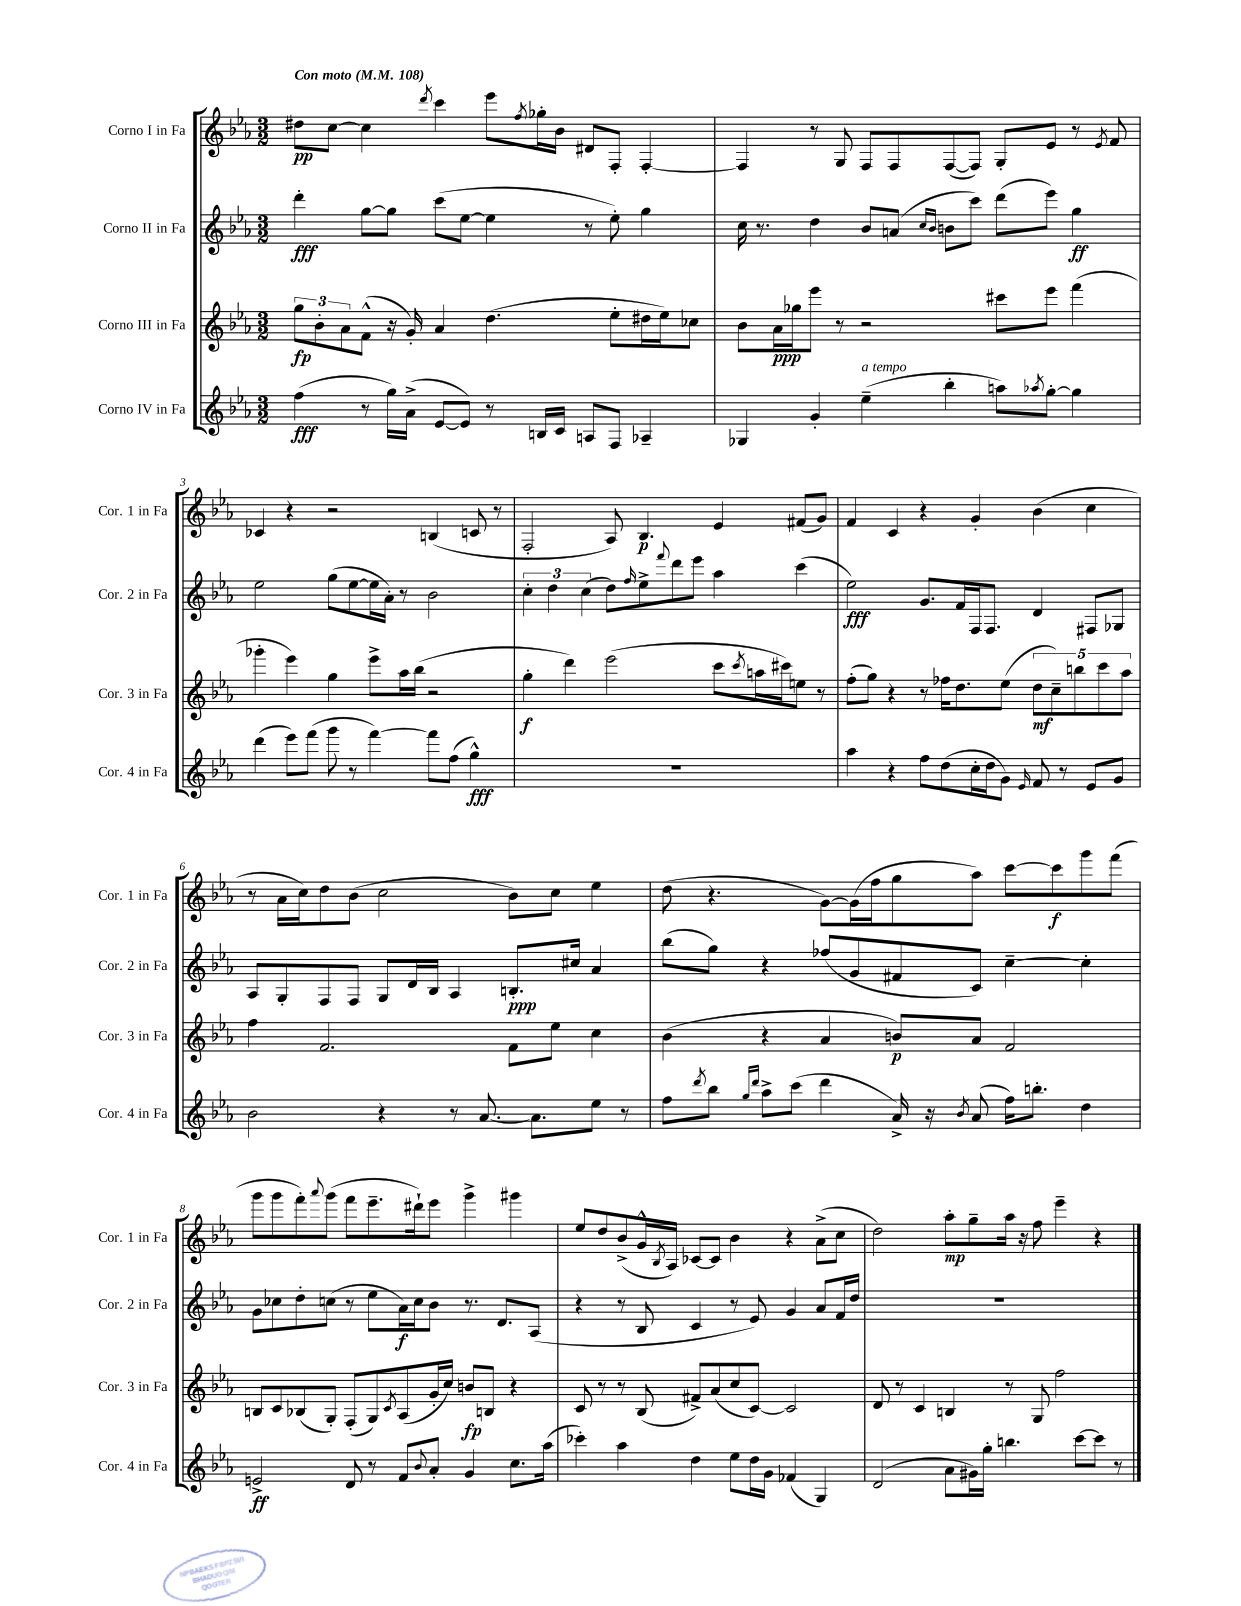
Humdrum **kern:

**kern	**kern	**kern	**kern
*staff4	*staff3	*staff2	*staff1
*clefG2	*clefG2	*clefG2	*clefG2
*k[b-e-a-]	*k[b-e-a-]	*k[b-e-a-]	*k[b-e-a-]
*M3/2	*M3/2	*M3/2	*M3/2
*MM108	*MM108	*MM108	*MM108
(4ff	12gg	4ddd'	8dd#
.	12b-'	.	.
.	.	.	[8cc
.	12a-	.	.
8r	(8f^^	[8gg	4cc]
16gg)	16r	8gg]	.
(16a-^	16g')	.	.
.	.	.	8qddd
[8e-	4a-	(8ccc	4ccc
8e-])	.	[8ee-	.
8r	(4.dd	4ee-]	8eee-
.	.	.	8qff
16B	.	.	16gg-'
16c	.	.	16b-
8A	.	8r	8d#
8F	8ee-'	8ee-')	8F'
4A-~	16dd#	4gg	[4F'
.	16ee-)	.	.
.	8cc-	.	.
=	=	=	=
4G-	8b-	16cc	4F]
.	.	8.r	.
.	16a-	.	.
.	16gg-	.	.
4g'	8eee-	4dd	8r
.	8r	.	8G
(4ee-~	2r	8b-	8F
.	.	(8a	8F
.	.	16qqcc	.
.	.	16qqb-	.
4bb-'	.	8b	([8F
.	.	8ccc)	8F])
8aa)	8ccc#	(8ddd	8G'
8qaa-	.	.	.
[8gg'	8eee-	8eee-)	8e-
4gg]	(4fff	4gg	8r
.	.	.	8qe-
.	.	.	8f
=	=	=	=
(4ddd	4ggg-'	2ee-	4c-
8eee-)	4eee-)	.	4r
(8fff	.	.	.
8ggg	4gg	(8gg	2r
8r	.	[8ee-	.
[4fff)	8eee-^	16ee-]	.
.	.	16a-')	.
.	16aa-	8r	.
.	(16bb-	.	.
8fff]	2r	2b-	(4B
(8ff	.	.	.
4gg^^)	.	.	8c
.	.	.	8r
=	=	=	=
1.r	4gg'	6cc'	2F'
.	.	6dd	.
.	4ddd)	.	.
.	.	(6cc	.
.	(2eee-	8dd)	8A-)
.	.	16qqff	.
.	.	8ee-^	4.B-
.	.	8qqfff	.
.	.	8ddd	.
.	.	8eee-	.
.	8ccc	4aa-	4e-
.	8qccc	.	.
.	16aa	.	.
.	16ccc#)	.	.
.	8ee	(4ccc	(8f#
.	8r	.	8g)
=	=	=	=
4aa-	(8ff'	2ee-)	4f
.	8gg)	.	.
4r	4r	.	4c
8ff	8r	8.g	4r
(8dd	16ff-	.	.
.	8.dd	16f	.
16cc'	.	16F	4g'
16dd	.	8.F	.
8g)	(8ee-	.	.
16qqe-	.	.	.
8f	10dd	4d	(4b-
.	10cc~)	.	.
8r	.	.	.
.	10bb	.	.
8e-	.	8F#	4cc
.	10ccc	.	.
8g	.	8G-	.
.	10aa-	.	.
=	=	=	=
2b-	4ff	8A-	8r
.	.	8G'	16a-
.	.	.	16cc)
.	2.f	8F	8dd
.	.	8F	(8b-
4r	.	8G	2cc
.	.	16d	.
.	.	16B-	.
8r	.	4A-	.
[8.a-	.	.	.
.	8f	8.B'	8b-)
8.a-]	.	.	.
.	8ee-	.	8cc
.	.	16cc#	.
8ee-	4cc	4a-	4ee-
8r	.	.	.
=	=	=	=
8ff	(4b-	(8bb-	(8dd
8qddd	.	.	.
8bb-	.	8gg)	4.r
16qqgg	.	.	.
16qqddd	.	.	.
8aa-^	4r	4r	.
(8ccc	.	.	.
4ddd	4a-	(8ff-	[8g)
.	.	8g	(16g]
.	.	.	16ff
16a-^)	8b)	8f#	8gg
16r	.	.	.
8qb-	.	.	.
(8a-	8a-	8c)	8aa-)
16ff)	2f	[4cc~	[8ccc
8.bb'	.	.	.
.	.	.	8ccc]
4dd	.	4cc']	8ggg
.	.	.	(8fff
=	=	=	=
2e^	8B	8g	8ggg
.	8c	8cc-	8ggg
.	(8B-	8dd'	8fff')
.	.	.	8qqaaa-
.	8G')	(8cc	(8ggg
8d	(8F'	8r	8fff
8r	8G)	8ee-	8.eee-~
.	8qc	.	.
8f	(8A-	16a-)	.
.	.	16cc	16ddd#`)
8qqb-	.	.	.
8a-'	16g'	8b-	8eee-
.	16cc)	.	.
4g	8b	8.r	4ggg^
.	8B	.	.
.	.	8.d	.
8.cc	4r	.	4ggg#
.	.	(8A-	.
(16aa-	.	.	.
=	=	=	=
4ccc-')	8c	4r	8ee-
.	8r	.	8dd
4aa-	8r	8r	(8b-^
.	(8B-	8B-	16g^^
.	.	.	8qB-
.	.	.	16A-)
4dd	8f#^)	4c	[8c-
.	(8a-	.	8c-]
8ee-	8cc	8r	4b-
16dd	[8c)	8e-)	.
16g	.	.	.
(4f-	2c]	4g	4r
4G)	.	8a-	(8a-^
.	.	16f	8cc
.	.	16dd	.
=	=	=	=
(2d	8d	1.r	2dd)
.	8r	.	.
.	4c	.	.
8a-	4B	.	8aa-'
16g#)	.	.	8gg~
16gg'	.	.	.
4.bb	8r	.	16aa-
.	.	.	16r
.	8G	.	8ff
.	2ff	.	4eee-~
[8ccc	.	.	.
8ccc]	.	.	4r
8r	.	.	.
==	==	==	==
*-	*-	*-	*-
